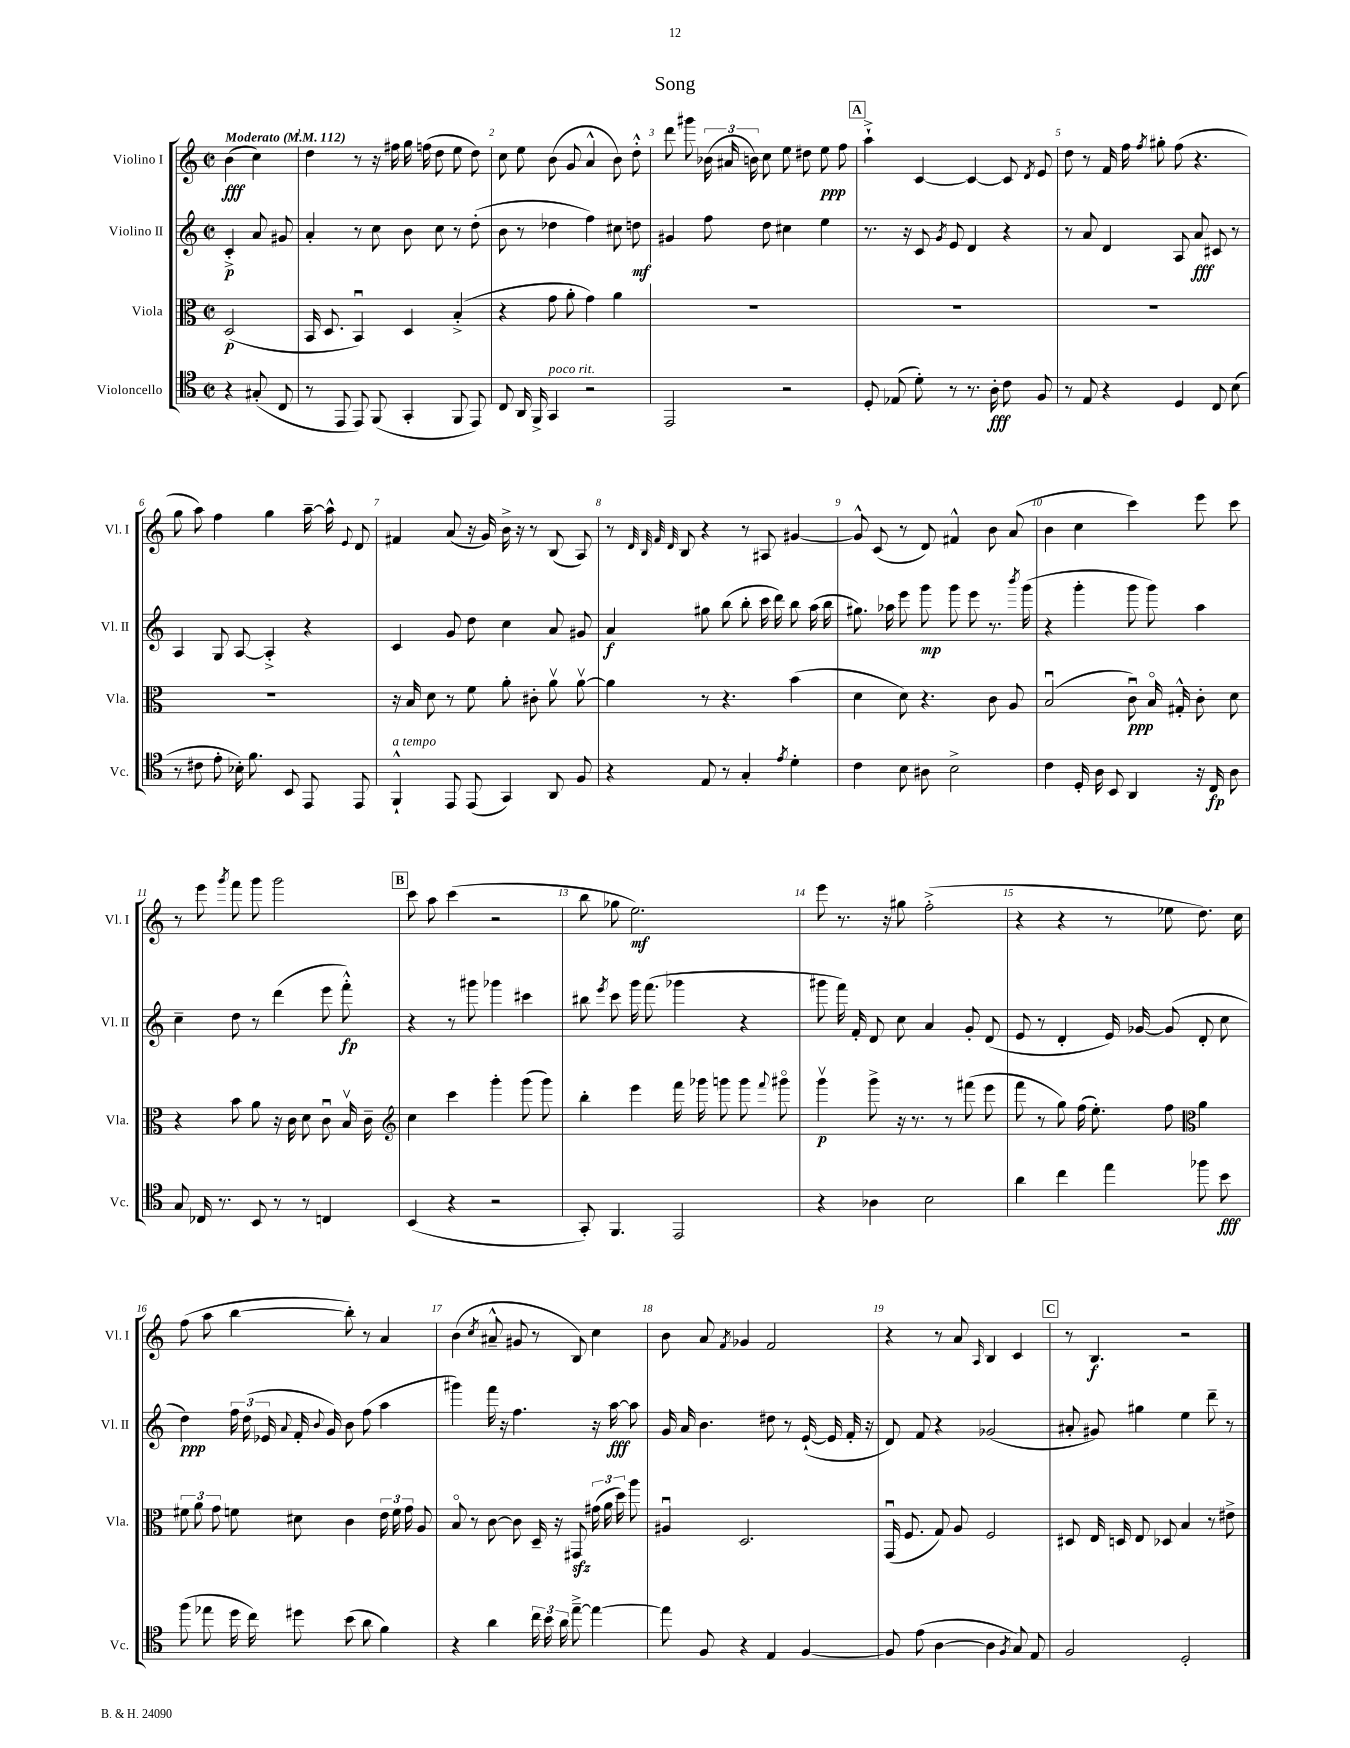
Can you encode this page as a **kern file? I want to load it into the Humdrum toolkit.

**kern	**dynam	**kern	**dynam	**kern	**dynam	**kern	**dynam
*part4	*part4	*part3	*part3	*part2	*part2	*part1	*part1
*staff4	*staff4	*staff3	*staff3	*staff2	*staff2	*staff1	*staff1
*I"Violoncello	*	*I"Viola	*	*I"Violino II	*	*I"Violino I	*
*I'Vc.	*	*I'Vla.	*	*I'Vl. II	*	*I'Vl. I	*
*clefC4	*	*clefC3	*	*clefG2	*	*clefG2	*
*k[]	*	*k[]	*	*k[]	*	*k[]	*
*M2/2	*	*M2/2	*	*M2/2	*	*M2/2	*
*met(c|)	*	*met(c|)	*	*met(c|)	*	*met(c|)	*
*MM112	*	*MM112	*	*MM112	*	*MM112	*
=	=	=	=	=	=	=	=
!	!	!	!	!	!	!LO:TX:a:B:t=Moderato	!
4r	.	(2D/	p	4c'^/	p	(4b\	fff
(8G#X'/	.	.	.	8a/	.	4cc\)	.
8C/	.	.	.	8g#X/	.	.	.
=1	=1	=1	=1	=1	=1	=1	=1
8r	.	16BB/	.	4a'/	.	4dd\	.
.	.	8.D/	.	.	.	.	.
8EE/	.	.	.	.	.	.	.
8EE/)	.	4BBu/)	.	8r	.	8r	.
(8FF/	.	.	.	8cc\	.	16r	.
.	.	.	.	.	.	16ff#X\	.
4GG'/	.	4D/	.	8b\	.	16gg\	.
.	.	.	.	.	.	(16ffn\	.
.	.	.	.	8cc\	.	8dd\	.
8FF/	.	(4B'^/	.	8r	.	8ee\	.
8EE/)	.	.	.	(8dd'\	.	8dd\)	.
=2	=2	=2	=2	=2	=2	=2	=2
8C/	.	4r	.	8b\	.	8cc\	.
16AA/	.	.	.	8r	.	8ee\	.
16FF^/	.	.	.	.	.	.	.
!LO:TX:a:i:t=poco rit.	!	!	!	!	!	!	!
4GG/	.	8g\	.	4dd-X\	.	(8b\	.
.	.	8a'\	.	.	.	8g/	.
2r	.	4g\)	.	4ff\)	.	4a^^/	.
.	.	4a\	.	8cc#X\	.	8b\)	.
.	.	.	.	8ddn\	mf	8dd'^^\	.
=3	=3	=3	=3	=3	=3	=3	=3
2EE/	.	1r	.	4g#X/	.	8ddd\	.
.	.	.	.	.	.	8ggg#X\	.
.	.	.	.	8ff\	.	(24b-X\	.
.	.	.	.	.	.	24a#X/	.
.	.	.	.	.	.	24bn\)	.
.	.	.	.	8dd\	.	8cc\	.
2r	.	.	.	4cc#X\	.	8ee\	.
.	.	.	.	.	.	8dd#X\	.
.	.	.	.	4ee\	.	8ee\	ppp
.	.	.	.	.	.	8ff\	.
!!LO:REH:place=s1:t=A
=4	=4	=4	=4	=4	=4	=4	=4
8D'/	.	1r	.	8.r	.	4aa`^\	.
(8E-X/	.	.	.	.	.	.	.
.	.	.	.	16r	.	.	.
8d'\)	.	.	.	8c/	.	[4c/	.
.	.	.	.	8qg/	.	.	.
8r	.	.	.	8e/	.	.	.
8.r	.	.	.	4d/	.	4c/_	.
16A'\	fff	.	.	.	.	.	.
8c\	.	.	.	4r	.	8c/]	.
.	.	.	.	.	.	8qd/	.
8F/	.	.	.	.	.	8e/	.
=5	=5	=5	=5	=5	=5	=5	=5
8r	.	1r	.	8r	.	8dd\	.
8E/	.	.	.	8a/	.	8r	.
4r	.	.	.	4d/	.	16f/	.
.	.	.	.	.	.	16ff\	.
.	.	.	.	.	.	8qff/	.
.	.	.	.	.	.	8gg#X'\	.
4D/	.	.	.	8A/	.	(8ff\	.
.	.	.	.	8a/	fff	4.r	.
8C/	.	.	.	8c#X/	.	.	.
(8B\	.	.	.	8r	.	.	.
!!LO:LB:g=z
=6	=6	=6	=6	=6	=6	=6	=6
8r	.	1r	.	4A/	.	8gg\	.
8c#X\	.	.	.	.	.	8aa\)	.
8e'\	.	.	.	8G/	.	4ff\	.
16B-X'\)	.	.	.	[8A/	.	.	.
8.f\	.	.	.	.	.	.	.
.	.	.	.	4A'^/]	.	4gg\	.
8BB/	.	.	.	.	.	.	.
8EE/	.	.	.	4r	.	[16aa~\	.
.	.	.	.	.	.	16aa^^\]	.
.	.	.	.	.	.	8qqe/	.
8EE/	.	.	.	.	.	8d/	.
=7	=7	=7	=7	=7	=7	=7	=7
!LO:TX:a:i:t=a tempo	!	!	!	!	!	!	!
4FF`^^/	.	16r	.	4c/	.	4f#X/	.
.	.	16B/	.	.	.	.	.
.	.	8d\	.	.	.	.	.
8EE/	.	8r	.	8g/	.	(8a/	.
(8EE/	.	8f\	.	8dd\	.	16r	.
.	.	.	.	.	.	16g/)	.
4GG/)	.	8a'\	.	4cc\	.	16b^\	.
.	.	.	.	.	.	16r	.
.	.	8c#X'\	.	.	.	8r	.
8AA/	.	8av\	.	8a/	.	(8B/	.
8F/	.	[8av\	.	8g#X/	.	8A/)	.
=8	=8	=8	=8	=8	=8	=8	=8
4r	.	4a\]	.	4a/	f	8r	.
.	.	.	.	.	.	32qqd/	.
.	.	.	.	.	.	32qqB/	.
.	.	.	.	.	.	32qqf/	.
.	.	.	.	.	.	32qqd/	.
.	.	.	.	.	.	8B/	.
8E/	.	8r	.	8gg#X\	.	4r	.
8r	.	4.r	.	(8bb\	.	.	.
4G'/	.	.	.	8bb'\	.	8r	.
.	.	.	.	16ccc\	.	8A#X/	.
.	.	.	.	16ddd\)	.	.	.
8qe/	.	.	.	.	.	.	.
4d'\	.	(4b\	.	8bb\	.	[4g#X/	.
.	.	.	.	(16aa\	.	.	.
.	.	.	.	16bb\	.	.	.
=9	=9	=9	=9	=9	=9	=9	=9
4c\	.	4d\	.	8.gg#X\)	.	8g#^^/]	.
.	.	.	.	.	.	(8c/	.
.	.	.	.	16aa-X\	.	.	.
8B\	.	8d\)	.	8eee\	.	8r	.
8A#X\	.	4.r	.	8ggg\	mp	8d/)	.
2B^\	.	.	.	8ggg\	.	4f#X^^/	.
.	.	.	.	8eee\	.	.	.
.	.	8c\	.	8.r	.	8b\	.
.	.	8A/	.	.	.	(8a/	.
.	.	.	.	8qbbb/	.	.	.
.	.	.	.	(16ggg\	.	.	.
=10	=10	=10	=10	=10	=10	=10	=10
4c\	.	(2Bu/	.	4r	.	4b\	.
16D'/	.	.	.	4ggg'\	.	4cc\	.
16A\	.	.	.	.	.	.	.
8BB/	.	.	.	.	.	.	.
4AA/	.	8cu\)	ppp	8ggg\	.	4ccc\)	.
.	.	16B/	.	8ggg\)	.	.	.
.	.	16G#X'^^/	.	.	.	.	.
16r	.	8c'\	.	4aa\	.	8eee\	.
16C/	fp	.	.	.	.	.	.
8A\	.	8d\	.	.	.	8ccc\	.
!!LO:LB:g=z
=11	=11	=11	=11	=11	=11	=11	=11
8G/	.	4r	.	4cc~\	.	8r	.
16C-X/	.	.	.	.	.	8eee\	.
8.r	.	.	.	.	.	.	.
.	.	.	.	.	.	8qggg/	.
.	.	8b\	.	8dd\	.	8fff\	.
8BB/	.	8a\	.	8r	.	8ggg\	.
8r	.	16r	.	(4ddd\	.	2ggg\	.
.	.	16c\	.	.	.	.	.
8r	.	8d\	.	.	.	.	.
4Cn/	.	8cu\	.	8eee\	.	.	.
.	.	16Bv/	.	8fff'^^\)	fp	.	.
.	.	16c~\	.	.	.	.	.
!!LO:REH:place=s1:t=B
=12	=12	=12	=12	=12	=12	=12	=12
*	*	*clefG2	*	*	*	*	*
(4BB/	.	4cc\	.	4r	.	8ccc\	.
.	.	.	.	.	.	8aa\	.
4r	.	4ccc\	.	8r	.	(4ccc\	.
.	.	.	.	8ggg#X\	.	.	.
2r	.	4ggg'\	.	4ggg-X\	.	2r	.
.	.	(8ggg\	.	4ccc#X\	.	.	.
.	.	8ggg\)	.	.	.	.	.
=13	=13	=13	=13	=13	=13	=13	=13
8GG'/)	.	4bb'\	.	8bb#X\	.	8bb\	.
.	.	.	.	8qeee/	.	.	.
4.FF/	.	.	.	8ccc\	.	8gg-X\	.
.	.	4eee\	.	16ggg\	.	2.ee\)	mf
.	.	.	.	(8.fff\	.	.	.
2EE/	.	16fff\	.	4ggg-X\	.	.	.
.	.	16ggg-X\	.	.	.	.	.
.	.	8gggn\	.	.	.	.	.
.	.	8ggg\	.	4r	.	.	.
.	.	8qqfff/	.	.	.	.	.
.	.	8ggg#X\	.	.	.	.	.
=14	=14	=14	=14	=14	=14	=14	=14
4r	.	4gggv\	p	8ggg#X\	.	8eee\	.
.	.	.	.	16fff\)	.	8.r	.
.	.	.	.	16f'/	.	.	.
4A-X\	.	8ggg^\	.	8d/	.	.	.
.	.	.	.	.	.	16r	.
.	.	16r	.	8cc\	.	8gg#X\	.
.	.	8.r	.	.	.	.	.
2B\	.	.	.	4a/	.	(2ff'^\	.
.	.	8r	.	.	.	.	.
.	.	(8fff#X\	.	8g'/	.	.	.
.	.	8eee\	.	(8d/	.	.	.
=15	=15	=15	=15	=15	=15	=15	=15
4a\	.	8fff\	.	8e/	.	4r	.
.	.	8r	.	8r	.	.	.
4cc\	.	8gg\)	.	4d'/	.	4r	.
.	.	(16ff\	.	.	.	.	.
.	.	8.ee'\)	.	.	.	.	.
4ee\	.	.	.	16e/)	.	8r	.
.	.	.	.	[16g-X/	.	.	.
.	.	8ff\	.	(8g-/]	.	8ee-X\	.
*	*	*clefC3	*	*	*	*	*
8ff-X\	.	4a\	.	8d'/	.	8.dd\)	.
8b\	fff	.	.	8cc\	.	.	.
.	.	.	.	.	.	16cc\	.
!!LO:LB:g=z
=16	=16	=16	=16	=16	=16	=16	=16
(8ff\	.	12f#X\	.	4dd\)	ppp	(8ff\	.
.	.	12a\	.	.	.	.	.
8ee-X\	.	.	.	.	.	8aa\	.
.	.	12g\	.	.	.	.	.
16dd\	.	8fn\	.	24ff\	.	[4bb\	.
.	.	.	.	(24dd\	.	.	.
16cc\)	.	.	.	.	.	.	.
.	.	.	.	24e-X/	.	.	.
.	.	.	.	8qqa/	.	.	.
8dd#X\	.	8d#X\	.	16f'/	.	.	.
.	.	.	.	8qqb/	.	.	.
.	.	.	.	16g/)	.	.	.
(8b\	.	4c\	.	8b\	.	8bb'\])	.
8a\	.	.	.	(8ff\	.	8r	.
4f\)	.	24e\	.	4aa\	.	4a/	.
.	.	24f\	.	.	.	.	.
.	.	24g\	.	.	.	.	.
.	.	8A/	.	.	.	.	.
=17	=17	=17	=17	=17	=17	=17	=17
4r	.	8B/	.	4ggg#X\)	.	(4b\	.
.	.	8r	.	.	.	.	.
.	.	.	.	.	.	8qcc/	.
4a\	.	[8c\	.	16fff\	.	8a#X~^^/	.
.	.	.	.	16r	.	.	.
.	.	8c\]	.	4.ff\	.	8g#X/	.
24cc\	.	16D~/	.	.	.	8r	.
24b\	.	.	.	.	.	.	.
.	.	16r	.	.	.	.	.
24a\	.	.	.	.	.	.	.
[8ee~^\	.	8GG#Xzz/	.	.	.	8B/)	.
4ee\_	.	(24g#X\	.	16r	.	4cc\	.
.	.	24a\	.	.	.	.	.
.	.	.	.	[16aa\	fff	.	.
.	.	24dd\)	.	.	.	.	.
.	.	8aa\	.	8aa\]	.	.	.
=18	=18	=18	=18	=18	=18	=18	=18
8ee\]	.	4A#Xu/	.	16g/	.	8b\	.
.	.	.	.	16a/	.	.	.
8F/	.	.	.	4.b\	.	8a/	.
.	.	.	.	.	.	8qf/	.
4r	.	2.D/	.	.	.	4g-X/	.
4E/	.	.	.	8dd#X\	.	2f/	.
.	.	.	.	8r	.	.	.
[4F/	.	.	.	([16e`/	.	.	.
.	.	.	.	16e/]	.	.	.
.	.	.	.	16f'/	.	.	.
.	.	.	.	16r	.	.	.
=19	=19	=19	=19	=19	=19	=19	=19
8F/]	.	(16GGu/	.	8d/)	.	4r	.
.	.	8.F/	.	.	.	.	.
(8e\	.	.	.	8f/	.	.	.
[4A\	.	8G/)	.	4r	.	8r	.
.	.	8A/	.	.	.	8a/	.
.	.	.	.	.	.	16qqA/	.
4A\]	.	2F/	.	(2g-X/	.	4B/	.
8qF/	.	.	.	.	.	.	.
8G/)	.	.	.	.	.	4c/	.
8E/	.	.	.	.	.	.	.
!!LO:REH:place=s1:t=C
=20	=20	=20	=20	=20	=20	=20	=20
2F/	.	8D#X/	.	8a#X'/	.	8r	.
.	.	16E/	.	8g#X/)	.	4.B/	f
.	.	16Dn/	.	.	.	.	.
.	.	8E/	.	4gg#X\	.	.	.
.	.	8D-X/	.	.	.	.	.
2D'/	.	4B/	.	4ee\	.	2r	.
.	.	8r	.	8ddd~\	.	.	.
.	.	8e#X^\	.	8r	.	.	.
==	==	==	==	==	==	==	==
*-	*-	*-	*-	*-	*-	*-	*-
